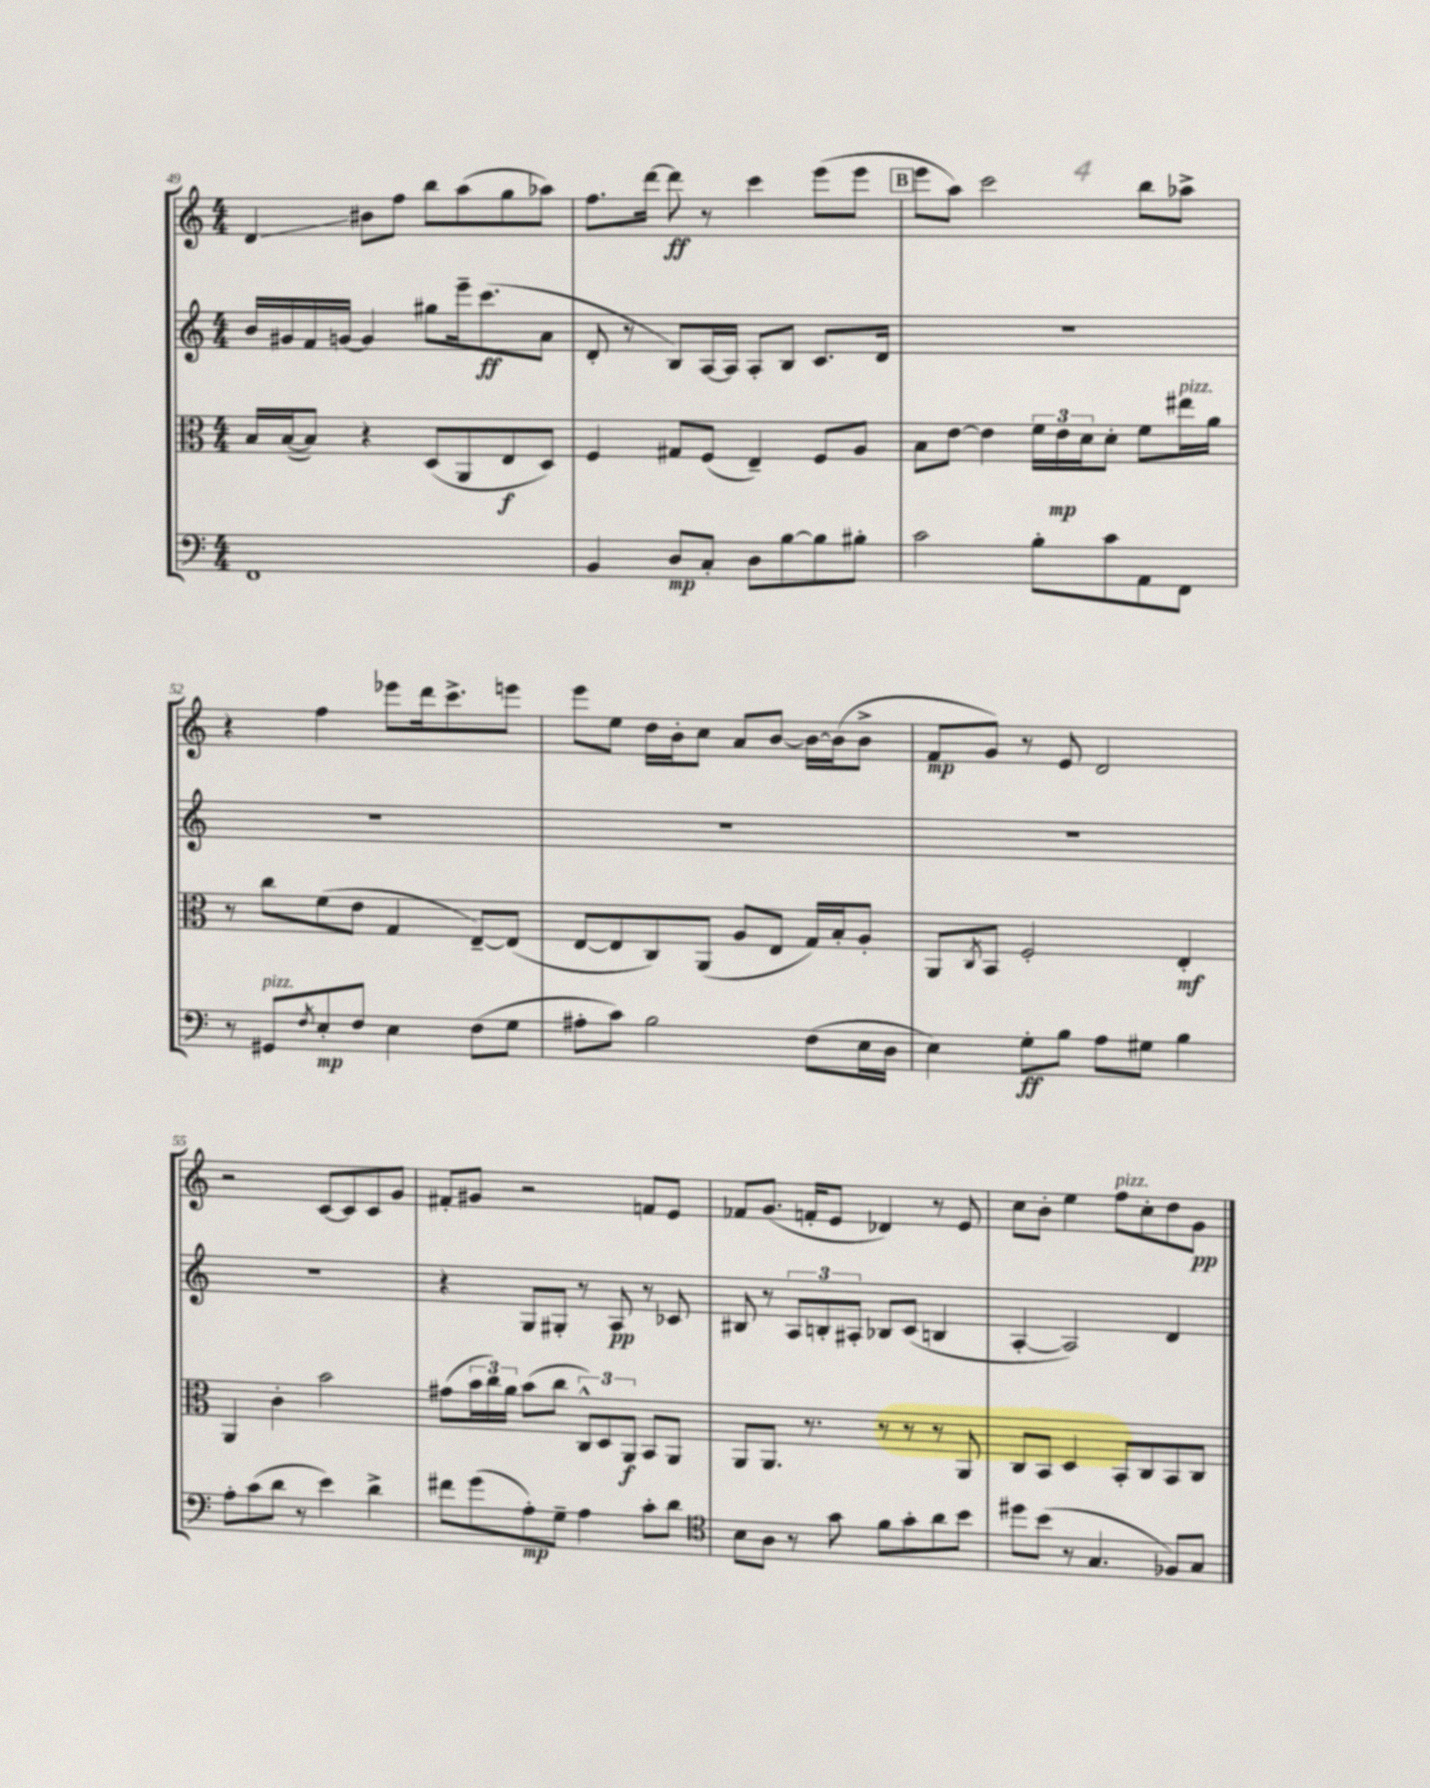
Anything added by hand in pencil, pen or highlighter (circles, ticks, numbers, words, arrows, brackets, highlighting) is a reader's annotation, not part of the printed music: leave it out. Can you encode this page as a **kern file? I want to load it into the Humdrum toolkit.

**kern	**kern	**kern	**kern
*staff4	*staff3	*staff2	*staff1
*clefF4	*clefC3	*clefG2	*clefG2
*k[]	*k[]	*k[]	*k[]
*M4/4	*M4/4	*M4/4	*M4/4
1FF	16B/LL	16b/LL	4d/
.	([16B/J	16g#/	.
.	8B/]J)	16f/	.
.	.	[16g/JJ	.
.	4r	4g/]	8b#\L
.	.	.	8ff\J
.	(8D/L	8gg#\L	8bb\L
.	8AA/	16eee~\k	(8aa\
.	.	(8.ccc\	.
.	8E/	.	8gg\
.	8D/J)	8a\J	8aa-\J)
=	=	=	=
4BB/	4F/	8d'/	8.ff\L
.	.	8r	.
.	.	.	[16ddd\Jk
8D/L	8G#/L	8B/L)	8ddd\]
8C'/J	(8F/J	[16A/L	8r
.	.	16A/]JJ	.
8D\L	4E~/)	8A'/L	4ccc\
[8B\	.	8B/J	.
8B\]	8F/L	8.c/L	(8eee\L
8B#'\J	8A/J	.	8eee\J
.	.	16d/Jk	.
=	=	=	=
2c\	8B\L	1r	8eee\L
.	[8e\J	.	8aa\J)
.	4e\]	.	2ccc\
8B'\L	24f\LL	.	.
.	24e\	.	.
.	24d\J	.	.
8c\	8d'\J	.	.
8AA\	8f\L	.	8bb\L
8FF\J	16ee#\L	.	8aa-^\J
.	16a\JJ	.	.
=	=	=	=
8r	8r	1r	4r
8GG#/L	8cc\L	.	.
8qF/	.	.	.
8E'/	(8f\	.	4ff\
8F/J	8e\J	.	.
4E\	4G/	.	8eee-\L
.	.	.	16ddd\k
.	.	.	8.ccc^\
(8F\L	[8E~/L)	.	.
8G\J	(8E/]J	.	8eee\J
=	=	=	=
8A#'\L	[8E/L	1r	8eee\L
8c\J)	8E/]	.	8ee\J
2B\	8C/)	.	16dd\LL
.	.	.	16b'\J
.	(8AA/J	.	8cc\J
.	8A/L	.	8a/L
.	8E/J	.	[8b/J
(8F\L	16G/LL)	.	16b\_LL
.	16B'/J	.	(16b\]J
16E\L	8A'/J	.	8b^\J
16D\JJ	.	.	.
=	=	=	=
4E\)	8AA/L	1r	8f/L
.	8qC/	.	.
.	8BB/J	.	8g/J)
8G'\L	2F'/	.	8r
8B\J	.	.	8e/
8A\L	.	.	2d/
8G#\J	.	.	.
4B\	4E'/	.	.
=	=	=	=
8A'\L	4AA/	1r	2r
(8c\	.	.	.
8d\J	4c'\	.	.
8r	.	.	.
4e\)	2b\	.	[8c/L
.	.	.	8c/]
4d^\	.	.	8c/
.	.	.	8g/J
=	=	=	=
8f#\L	(8g#\L	4r	8f#'/L
(8g\	24b\L	.	8g#/J
.	24cc\)	.	.
.	24a\JJ	.	.
8A'\)	(8b\L	8G/L	2r
8G~\J	8cc\J	8G#'/J	.
4A\	12C^^/L)	8r	.
.	12D/	.	.
.	.	8A/	.
.	12AA/J	.	.
8c'\L	8BB/L	8r	8f/L
8d\J	8AA/J	8c-/	8e/J
=	=	=	=
*clefC4	*	*	*
8B\L	8AA/L	8B#/	8f-/L
8A\J	8.AA/J	8r	(8.g/J
8r	.	12A/L	.
.	8.r	.	16f'/LK
.	.	12B'/	.
8g\	.	.	8e/J
.	.	12A#'/J	.
8f\L	8r	8B-/L	4d-/)
8g'\	8r	(8c/J	.
8a\	8r	4B/	8r
8b\J	8AA/	.	8e/
=	=	=	=
8dd#\L	8C/L	[4A'/	8cc\L
(8b\J	8BB/J	.	8b'\J
8r	4D/	2A/])	4ee\
4.G/	.	.	.
.	8BB'/L	.	8ff\L
.	8C/	.	8cc'\
8F-/L)	8BB/	4d/	8dd\
8G/J	8C/J	.	8g\J
==	==	==	==
*-	*-	*-	*-
